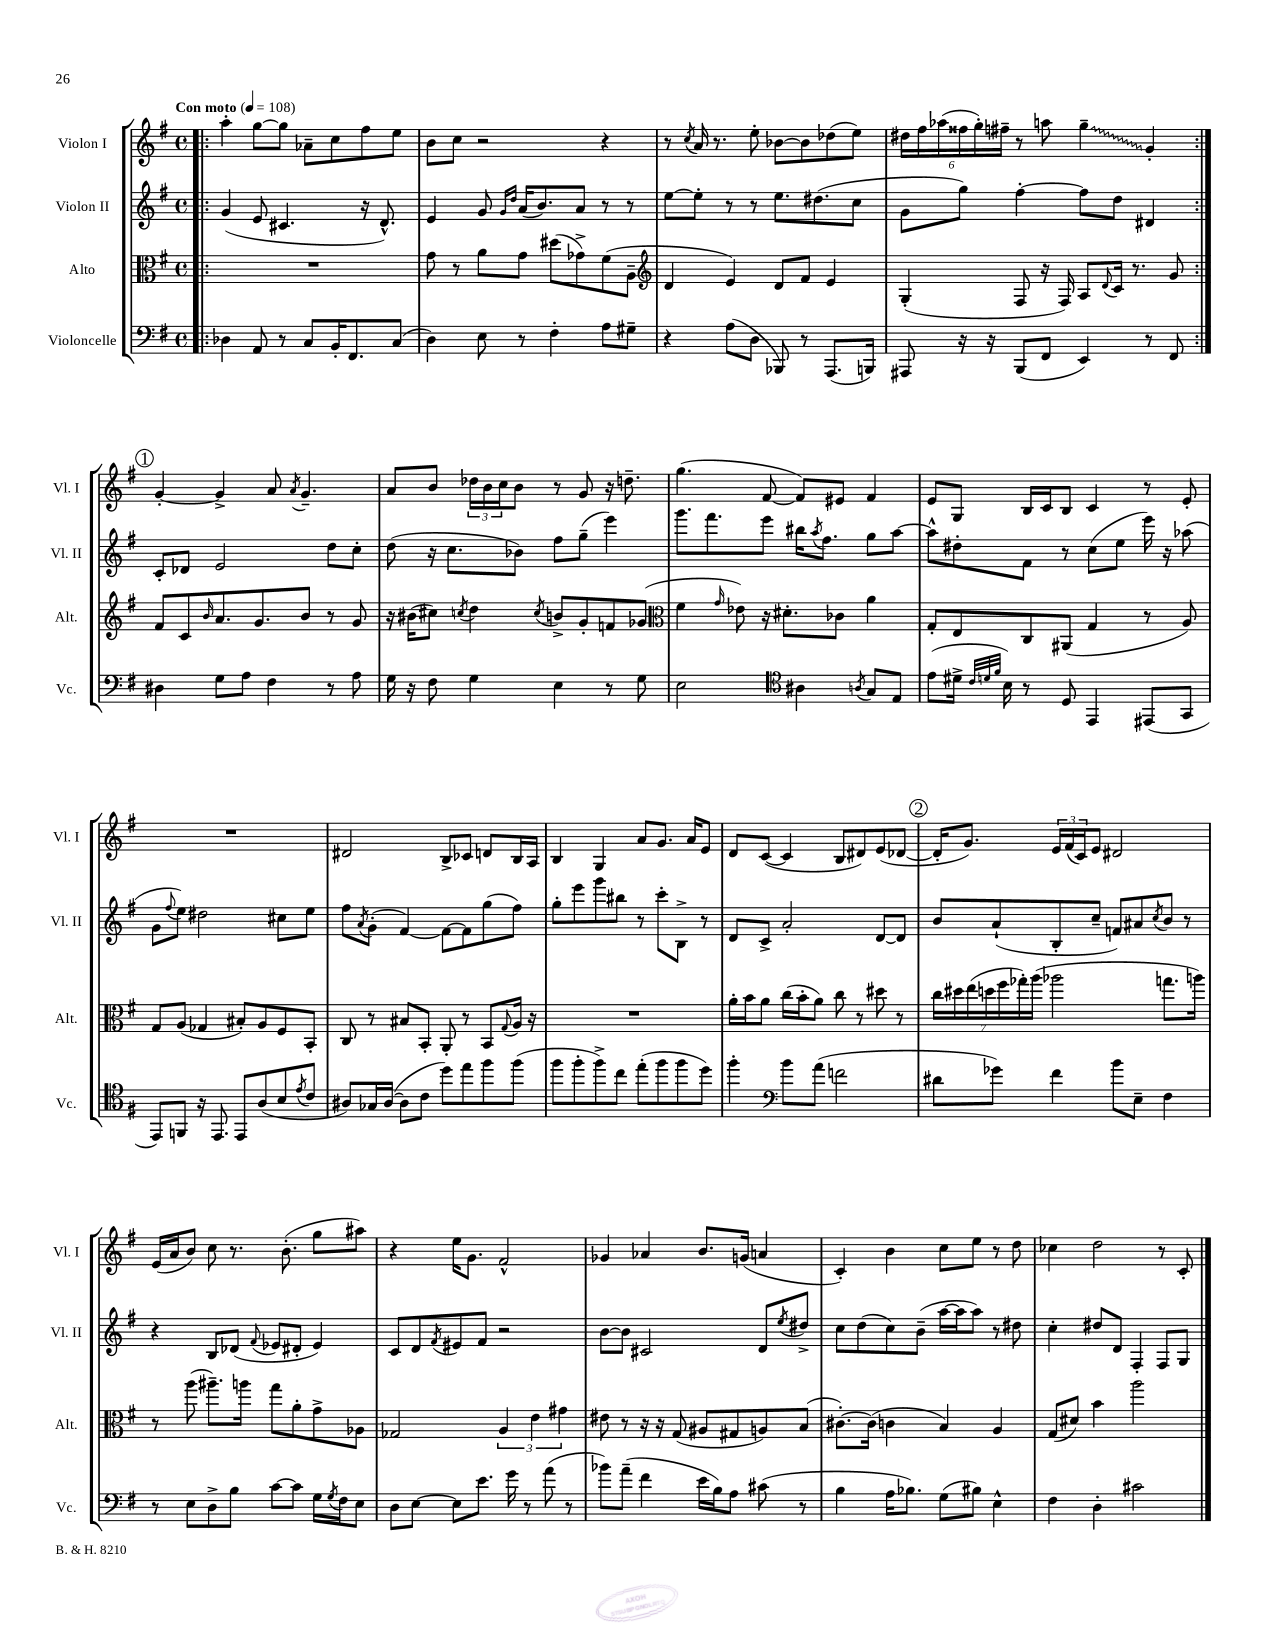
<<
\new StaffGroup <<
\new Staff = "s0" \with { instrumentName = "Violon I" shortInstrumentName = "Vl. I" } {
    \clef treble \key g \major \defaultTimeSignature \time 4/4 \tempo "Con moto" 4 = 108
    \repeat volta 2 { \bar ".|:" a''4-. g''8~ g''8 aes'8-- c''8 fis''8 e''8 |
    b'8 c''8 r2 r4 |
    r8 \acciaccatura { c''8 } a'16 r8. e''8-. bes'8~ bes'8 des''8( e''8) |
    \tuplet 6/4 { dis''16 fis''16 aes''16( fisis''16 g''16-.) fis''16-- } r8 a''8 \once \override Glissando.style = #'zigzag g''4--\glissando g'4-. | }
    \mark \markup { \circle "1" } g'4~-. g'4-> a'8 \acciaccatura { a'8 } g'4.-- |
    a'8 b'8 \tuplet 3/2 { des''16 b'16 c''16 } b'8 r8 g'8 r16 d''8.-- |
    g''4.( fis'8~ fis'8) eis'8 fis'4 |
    e'8 g8 b16 c'16 b8 c'4 r8 e'8-. |
    R1 |
    dis'2 b8-> ces'8 d'8 b16 a16 |
    b4 g4 a'8 g'8. a'16 e'8 |
    d'8 c'8~( c'4 b8 dis'8) e'8( des'8~ |
    \mark \markup { \circle "2" } des'16-. g'8.) \tuplet 3/2 { e'16 fis'16( c'16) } e'8 dis'2 |
    e'16( a'16 b'8) c''8 r8. b'8.-.( g''8 ais''8) |
    r4 e''16 g'8. fis'2-^ |
    ges'4 aes'4 b'8. g'16( a'4 |
    c'4-.) b'4 c''8 e''8 r8 d''8 |
    ces''4 d''2 r8 c'8-. \bar "|." |
}
\new Staff = "s1" \with { instrumentName = "Violon II" shortInstrumentName = "Vl. II" } {
    \clef treble \key g \major \defaultTimeSignature \time 4/4
    \repeat volta 2 { \bar ".|:" g'4( e'8 cis'4. r16 d'8.-^) |
    e'4 g'8 \grace { g'16 d''16 } a'16( b'8.) a'8 r8 r8 |
    e''8~ e''8-. r8 r8 e''8. dis''8.( c''8 |
    g'8 g''8) fis''4~-. fis''8 d''8 dis'4 | }
    \mark \markup { \circle "1" } c'8-. des'8 e'2 d''8 c''8-. |
    d''8( r16 c''8. bes'8) fis''8 g''8--( e'''4) |
    g'''8. fis'''8. e'''8 bis''16 \acciaccatura { a''8 } fis''8. g''8 a''8~ |
    a''8-^ dis''8-. fis'8 r8 c''8( e''8 e'''16) r16 aes''8( |
    g'8 \appoggiatura { fis''8 } e''8) dis''2 cis''8 e''8 |
    fis''8 \acciaccatura { a'8 } g'8-.( fis'4~) fis'8~ fis'8 g''8( fis''8) |
    g''8-. e'''8 g'''8 bis''8 r8 c'''8-. b8-> r8 |
    d'8 c'8-> a'2-. d'8~ d'8 |
    \mark \markup { \circle "2" } b'8 a'8-!( b8-. c''8-- f'8) ais'8 \acciaccatura { c''8 } b'8 r8 |
    r4 b8 des'8( \appoggiatura { fis'8 } ees'8 dis'8-. ees'4) |
    c'8 d'8 \acciaccatura { fis'8 } eis'8 fis'8 r2 |
    b'8~ b'8 cis'2 d'8 \acciaccatura { e''8 } dis''8-> |
    c''8 d''8( c''8) b'8--( a''16~ a''16 a''8) r8 dis''8 |
    c''4-. dis''8 d'8 fis4-. fis8 g8 \bar "|." |
}
\new Staff = "s2" \with { instrumentName = "Alto" shortInstrumentName = "Alt." } {
    \clef alto \key g \major \defaultTimeSignature \time 4/4
    \repeat volta 2 { \bar ".|:" R1 |
    g'8 r8 a'8 g'8 dis''8( ges'8->) fis'8( a8-- |
    \clef treble d'4 e'4) d'8 fis'8 e'4 |
    g4-.( fis8 r16 fis16) a8 \appoggiatura { d'8 } c'16 r8. g'8 | }
    \mark \markup { \circle "1" } fis'8 c'8 \grace { b'16 } a'8. g'8. b'8 r8 g'8 |
    r16 bis'16( cis''8) \acciaccatura { c''8 } d''4 \acciaccatura { c''8 } b'8-> g'8-. f'8 ges'8( |
    \clef alto fis'4 \grace { g'16 } ees'8) r16 dis'8.-. ces'8 a'4 |
    g8-. e8 c8 ais,8( g4 r8 a8) |
    g8 a8( ges4 bis8-.) a8 fis8 b,8-. |
    c8 r8 bis8 b,8-. a,8-. r8 b,8 \appoggiatura { g8 } a16 r16 |
    R1 |
    a'16-. b'16 a'8 c''16( b'16-. a'8) c''8 r8 dis''8 r8 |
    \mark \markup { \circle "2" } \tuplet 7/4 { c''16 dis''16 e''16( d''16 fis''16 ges''16-.) a''16( } aes''2 g''8. a''16) |
    r8 a''8( ais''8.--) a''16 g''8 a'8-. g'8-> aes8 |
    ges2 \tuplet 3/2 { a4 e'4 gis'4 } |
    eis'8 r8 r16 r16 g8( ais8 gis8 a8) b8( |
    cis'8.~-.) cis'16( c'4 b4) a4 |
    g8( dis'8) b'4 a''2 \bar "|." |
}
\new Staff = "s3" \with { instrumentName = "Violoncelle" shortInstrumentName = "Vc." } {
    \clef bass \key g \major \defaultTimeSignature \time 4/4
    \repeat volta 2 { \bar ".|:" des4 a,8 r8 c8 b,16-. fis,8. c8( |
    d4) e8 r8 fis4-. a8 gis8-- |
    r4 a8( d8 bes,,8) r8 a,,8.( b,,16) |
    ais,,8 r16 r16 b,,8( fis,8 e,4) r8 fis,8 | }
    \mark \markup { \circle "1" } dis4 g8 a8 fis4 r8 a8 |
    g16 r16 fis8 g4 e4 r8 g8 |
    e2 \clef tenor ais4 \acciaccatura { a8 } g8 e8 |
    e'8( dis'16-> \grace { c'32 d'32 fis'32 } b16) r8 d8 e,4 eis,8( g,8 |
    e,8) f,8 r16 e,8. e,8 a8( b8 \acciaccatura { e'8 } c'8 |
    ais8) ges16 ais16~( ais8 c'8 d''8) e''8 fis''8 fis''8( |
    fis''8 fis''8-. fis''8->) c''8 e''8-.( fis''8 fis''8 d''8) |
    fis''4-. \clef bass b'8 a'8( f'2 |
    \mark \markup { \circle "2" } dis'8 ges'8) fis'4 b'8 e8-- fis4 |
    r8 e8 d8-> b8 c'8~ c'8 g16 \acciaccatura { g8 } fis16 e8 |
    d8 e8~ e8 e'8. g'16 r8 a'8( r8 |
    bes'8) a'8--( fis'4 e'16 b16) a8 cis'8( r8 |
    b4 a16 bes8.) g8( bis8) e4-^ |
    fis4 d4-. cis'2 \bar "|." |
}
>>
>>
\layout { \context { \Score \remove "Bar_number_engraver" } }
